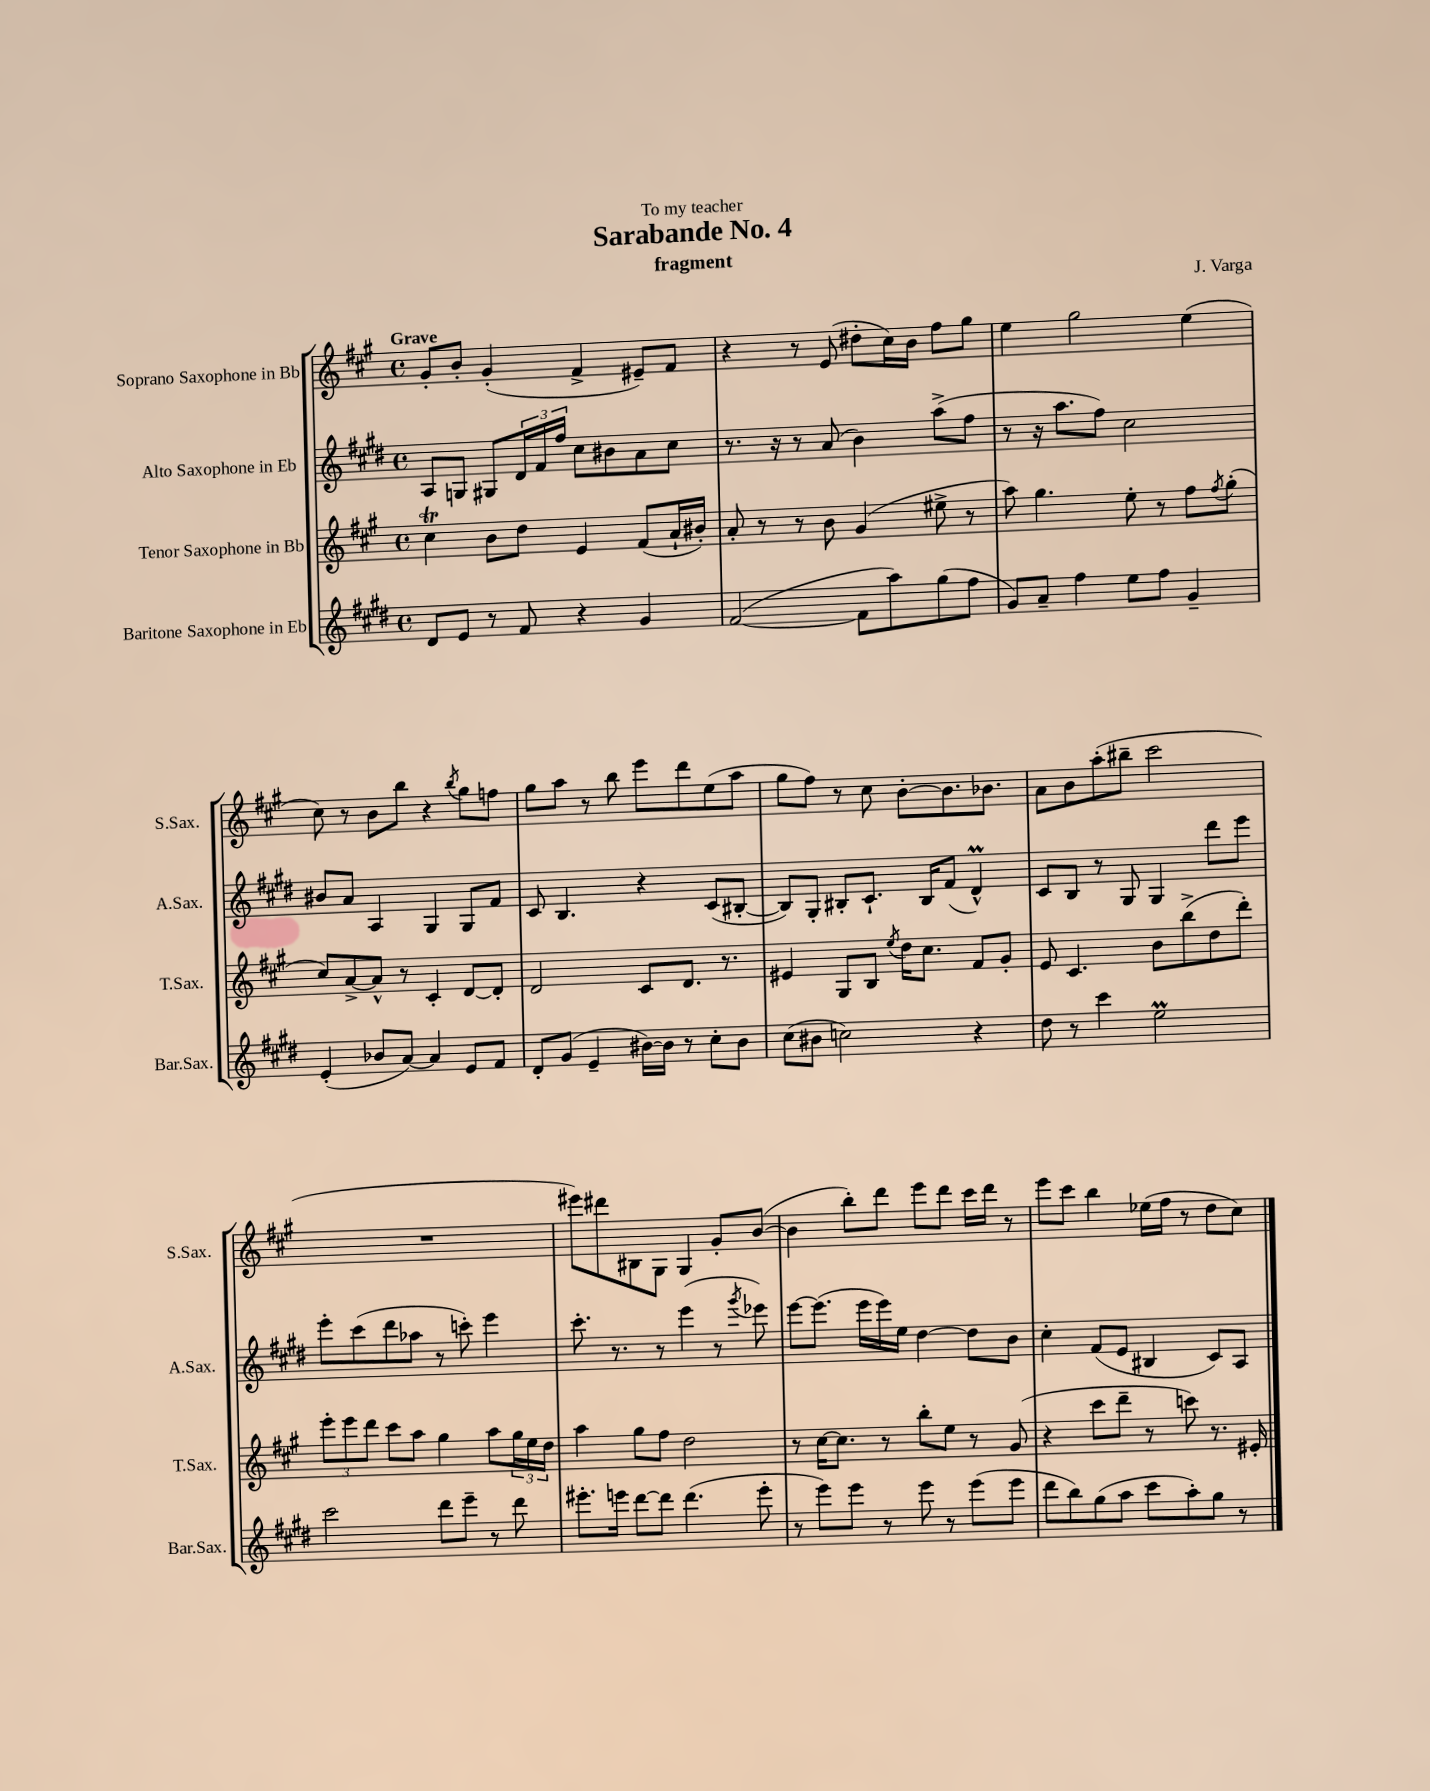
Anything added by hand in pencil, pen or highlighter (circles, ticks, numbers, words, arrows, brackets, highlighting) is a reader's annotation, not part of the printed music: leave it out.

**kern	**kern	**kern	**kern
*staff4	*staff3	*staff2	*staff1
*clefG2	*clefG2	*clefG2	*clefG2
*k[f#c#g#d#]	*k[f#c#g#]	*k[f#c#g#d#]	*k[f#c#g#]
*M4/4	*M4/4	*M4/4	*M4/4
*met(c)	*met(c)	*met(c)	*met(c)
8d#	4cc#	8A	8g#'
8e	.	8G	8b'
8r	8b	8G#	(4g#'
8f#	8dd	24d#	.
.	.	24f#	.
.	.	24ff#	.
4r	4e	8cc#	4f#^
.	.	8b#	.
4g#	(8f#	8a	8e#~)
.	16a`	8cc#	8f#
.	16b#')	.	.
=	=	=	=
([2f#	8a'	8.r	4r
.	8r	.	.
.	.	16r	.
.	8r	8r	8r
.	8b	(8a	(8e
8f#]	(4g#	4b)	8dd#'
8aa)	.	.	16cc#)
.	.	.	16b
(8gg#	8ee#^	(8aa^	8ff#
8ff#	8r	8ff#	8gg#
=	=	=	=
8g#)	8aa)	8r	4ee
8a~	4.gg#	16r	.
.	.	8.aa	.
4ff#	.	.	2gg#
.	.	8ff#)	.
8ee	8ee'	2cc#	.
8ff#	8r	.	.
4g#~	8ff#	.	(4ee
.	8qff#	.	.
.	(8gg#'	.	.
=	=	=	=
(4e'	8cc#)	8b#	8cc#)
.	[8a^	8a	8r
8b-	8a^^]	4A	8b
[8a)	8r	.	8bb
4a]	4c#'	4G#	4r
.	.	.	8qbb
8e	[8d	8G#	8gg#
8f#	8d']	8f#	8ff
=	=	=	=
8d#'	2d	8c#	8gg#
(8g#	.	4.B	8aa
4e~	.	.	8r
.	.	.	8bb
[16b#)	8c#	4r	8eee
16b#]	.	.	.
8r	8.d	.	8ddd
8cc#'	.	(8c#	(8ee
.	8.r	.	.
8b#	.	[8B#'	8aa
=	=	=	=
(8cc#	4e#	8B#])	8gg#
8b#	.	8G#'	8ff#)
2cc)	8G#	8B#'	8r
.	8B	8.c#`	8cc#
.	8qee	.	.
.	16dd	.	[8b'
.	8.cc#	16B#	.
.	.	(8f#	8.b]
4r	8f#	4d#^^)	.
.	.	.	8.b-
.	8g#'	.	.
=	=	=	=
8dd#	8e	8c#	8a
8r	4.c#	8B	8b
4ccc#	.	8r	(8aa'
.	.	8G#	8bb#~
2ee	8b	4G#	2ccc#
.	(8bb^	.	.
.	8dd	8ddd#	.
.	8ddd')	8eee	.
=	=	=	=
2ccc#	12eee'	8eee'	1r
.	12eee	.	.
.	.	(8ccc#	.
.	12ddd	.	.
.	8ccc#	8ddd#	.
.	8aa	8aa-	.
8ddd#	4gg#	8r	.
8eee~	.	8ccc')	.
8r	8aa	4eee	.
8ddd#	24gg#	.	.
.	24ee	.	.
.	24dd	.	.
=	=	=	=
8.eee#'	4aa	8.ccc#'	8eee#)
.	.	.	8ddd#
16eee	.	8.r	.
[8ddd#	8gg#	.	8B#
8ddd#]	8ff#	8r	8G#
(4.ddd#	2dd	(4eee	4G#
.	.	8r	8g#'
.	.	8qggg#	.
8eee'	.	8eee-)	([8b
=	=	=	=
8r	8r	[8eee	4b]
8eee)	[16cc#	(8.eee]	.
.	8.cc#]	.	.
8eee	.	.	8bb')
.	.	16eee	.
8r	8r	16eee)	8ddd
.	.	16ee	.
8eee	8bb'	[4dd#	8eee
8r	8ee	.	8ddd
(8eee	8r	8dd#]	16ccc#
.	.	.	16ddd
8eee	(8g#	8b	8r
=	=	=	=
8ddd#	4r	4cc#'	8eee
8bb)	.	.	8ccc#
(8gg#	8ccc#	(8f#	4bb
8aa	8ddd~	8e	.
8ccc#	8r	4B#	(16ee-
.	.	.	16ff#
8aa')	8ccc)	.	8r
8gg#	8.r	8c#)	8dd
8r	.	8A	8cc#)
.	16e#'	.	.
==	==	==	==
*-	*-	*-	*-
